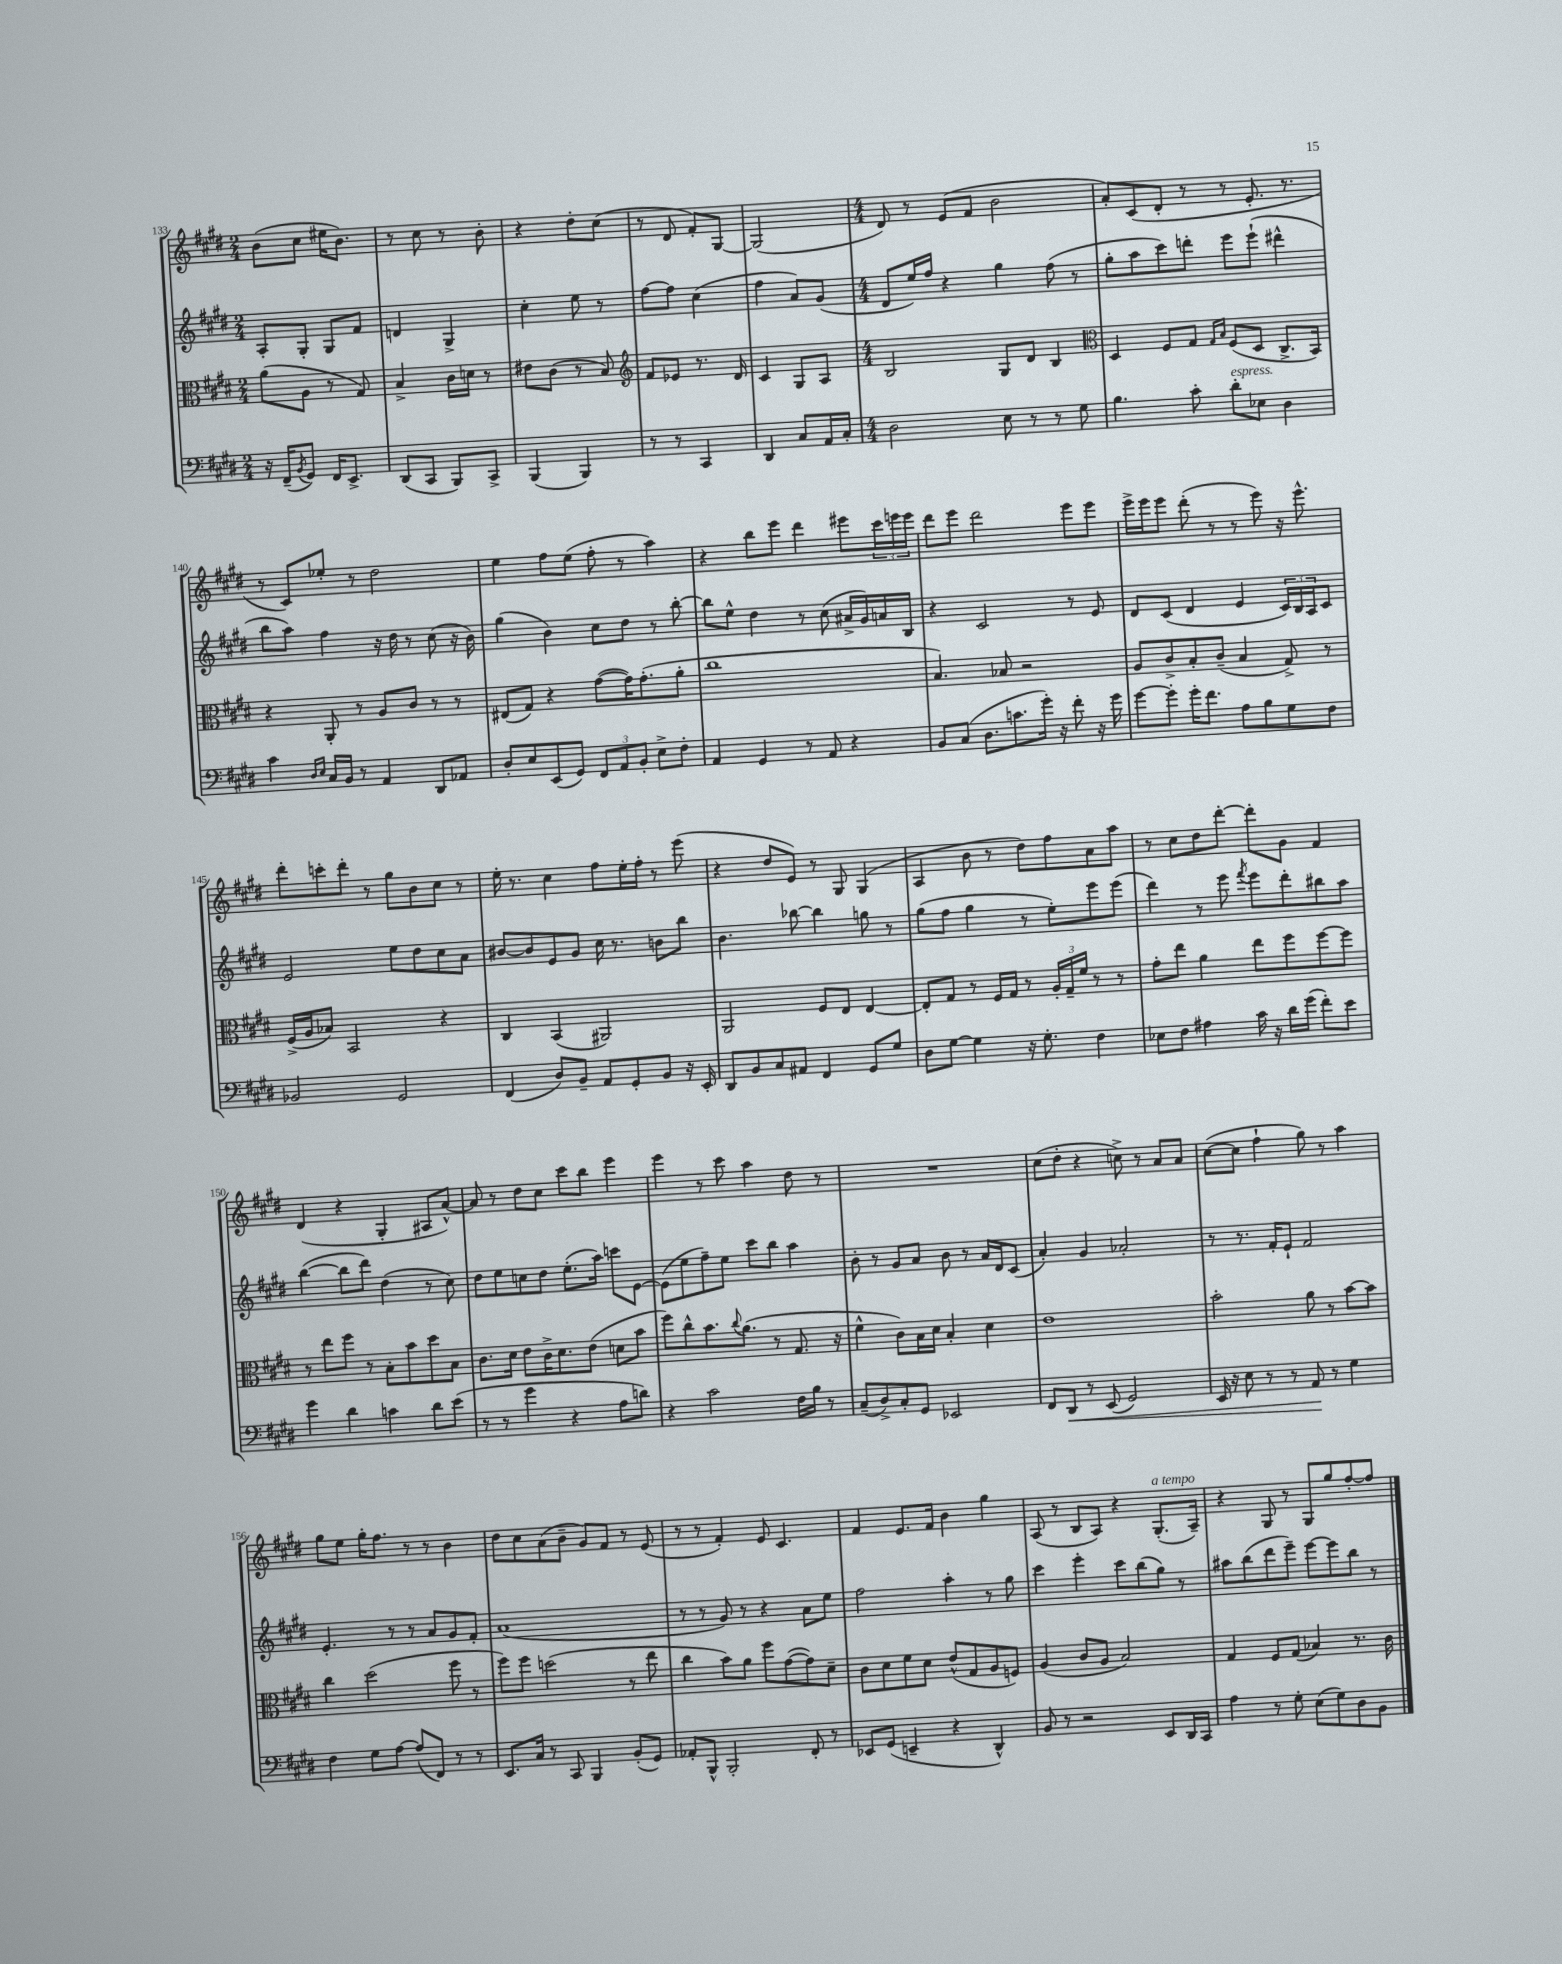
<<
\new StaffGroup <<
\new Staff = "s0" {
    \clef treble \key e \major \numericTimeSignature \time 2/4
    b'8( cis''8 eis''16 b'8.) |
    r8 cis''8 r8 b'8-. |
    r4 dis''8-. cis''8( |
    r8 dis'8 fis'8-.) gis8~ |
    gis2( |
    \numericTimeSignature \time 4/4 dis'8) r8 e'8( fis'8 b'2 |
    a'8-.) cis'8( dis'8-. r8 r8 e'8.-. r8. |
    r8 cis'8) ees''8-. r8 dis''2 |
    e''4 fis''8 e''8( fis''8-. r8 a''4) |
    r4 b''8 e'''8 dis'''4 eis'''8 \tuplet 3/2 { cis'''16 e'''16 e'''16 } |
    dis'''8 e'''8 dis'''2 e'''8 e'''8 |
    e'''16-> e'''16 e'''8 dis'''8-.( r8 r8 e'''8) r16 e'''8.-^ |
    dis'''8-. c'''8-. dis'''8-. r8 gis''8 b'8 cis''8 r8 |
    e''16-. r8. cis''4 fis''8 e''16-. fis''16-. r8 e'''8( |
    r4 dis''8 e'8) r8 gis8 gis4( |
    a4 b'8 r8 dis''8) fis''8 a'8 a''8 |
    r8 cis''8 dis''8 dis'''8~-. dis'''8-. gis'8 fis'4 |
    dis'4( r4 gis4-. ais8 a'8~-^) |
    a'8 r8 dis''8 cis''8 cis'''8 b''8 e'''4 |
    e'''4 r8 cis'''8 a''4 dis''8 r8 |
    R1 |
    cis''8( dis''8-. r4 c''8->) r8 a'8 a'8 |
    cis''8~( cis''8 fis''4-! gis''8) r8 a''4 |
    gis''8 e''8 gis''16-. fis''8. r8 r8 b'4 |
    dis''8 cis''8 a'8( b'8-- gis'8) fis'8 r8 e'8( |
    r8 r8 fis'4-.) e'8 cis'4. |
    fis'4 e'8. fis'16 b'4 gis''4 |
    a8( r8 b8 a8) r4 gis8.-.^\markup { \italic "a tempo" }( a16--) |
    r4 gis8 r8 gis8 gis''8 fis''8~-. fis''8 \bar "|." |
}
\new Staff = "s1" {
    \clef treble \key e \major \numericTimeSignature \time 2/4
    a8-. gis8-. gis8 fis'8 |
    d'4 gis4-> |
    cis''4-. e''8 r8 |
    fis''8~ fis''8 cis''4( |
    fis''4 a'8) gis'8( |
    \numericTimeSignature \time 4/4 dis'8 e''16) fis''16 r4 gis''4 fis''8( r8 |
    gis''8-. a''8 cis'''8) d'''8-. e'''8 e'''8-!( dis'''4-^ |
    b''8 a''8) fis''4 r16 dis''16 r8 cis''8( r16 b'16) |
    gis''4( b'4) cis''8 dis''8 r8 b''8~-. |
    b''8 e''8-^ dis''4 r8 cis''8( ais'16-> gis'16) a'16 b16 |
    r4 cis'2 r8 e'8 |
    dis'8 cis'8( dis'4 e'4 \tuplet 3/2 { cis'16) b16 a16 } cis'8 |
    e'2 e''8 dis''8 cis''8 a'8 |
    bis'8~ bis'8 e'8 gis'8 cis''16 r8. b'8 b''8 |
    b'4. bes''8~ bes''4 g''8 r8 |
    gis''8( fis''8 gis''4 r8 e''8-.) e'''8 e'''8( |
    dis'''4) r8 e'''8 \acciaccatura { fis'''8 } e'''8 dis'''8-. bis''8 a''8 |
    b''4~( b''8 dis'''8) dis''4( r8 cis''8) |
    dis''8 e''8 c''8 dis''8 e''8.-.( a''16) c'''8 e'8~ |
    e'8( e''8 fis''8--) e''8 cis'''8 b''8 a''4 |
    b'8-. r8 gis'8 a'8 b'8 r8 a'16 dis'16 cis'8( |
    a'4-.) gis'4 aes'2-. |
    r8 r8. fis'16-. e'8-! fis'2 |
    e'4.-. r8 r8 a'8 gis'8 fis'8-. |
    a'1( |
    r8 r8 gis'8) r8 r4 a'8 e''8 |
    fis''2 a''4-. r8 gis''8 |
    cis'''4 e'''4-. cis'''8 b''8( gis''8) r8 |
    ais''8 b''8( dis'''8 e'''8--) e'''8~ e'''8 b''8 r8 \bar "|." |
}
\new Staff = "s2" {
    \clef alto \key e \major \numericTimeSignature \time 2/4
    a'8( a8 r8 gis8) |
    b4-> cis'16 d'16 r8 |
    eis'8 cis'8( r8 b8) |
    \clef treble fis'8 ees'8 r8. dis'16 |
    cis'4 gis8 a8 |
    \numericTimeSignature \time 4/4 b2 gis8 dis'8 b4 |
    \clef alto dis4 fis8 gis8 \grace { gis16 b16 } fis8( dis8 cis8.-> b,16) |
    r4 a,8-. r8 a8 cis'8 r8 r8 |
    eis8( gis8) r4 gis'8~( gis'16) gis'8.-.( a'8-. |
    cis''1 |
    b4.) bes8 r2 |
    a8 cis'8-> b8-. cis'8--( b4 gis8->) r8 |
    fis16->( a16 bes8) b,2 r4 |
    cis4 b,4( ais,2) |
    a,2 fis8 e8 e4~ |
    e8-. gis8 r8 fis16 gis16 r8 \tuplet 3/2 { a16-. gis16-- fis'16 } r8 r8 |
    gis'8-. e''8 a'4 e''8 fis''8 fis''8~ fis''8 |
    r8 e''8 fis''8 r8 b8-. b'8 dis''8 b8 |
    cis'8. dis'16 e'8 cis'16-> dis'8. e'8( d'8 b'8 |
    fis''8) cis''8-^ b'8. \appoggiatura { cis''8 } a'8.( r8 gis8. r16 |
    fis'4-^ cis'8) b16 dis'16 b4-. dis'4 |
    e'1 |
    b'2-. a'8 r8 b'8~ b'8 |
    cis''4 dis''2( fis''8 r8 |
    fis''8) fis''8 d''2( r8 e''8 |
    cis''4 b'8) a'8 fis''8 gis'8~( gis'8) dis'8-- |
    cis'8 dis'8 fis'8 dis'8 e'8-^( gis8 a8 f8) |
    a4( cis'8 a8 b2) |
    gis4 fis8 gis8( bes4) r8. cis'16 \bar "|." |
}
\new Staff = "s3" {
    \clef bass \key e \major \numericTimeSignature \time 2/4
    r16 fis,16--( \acciaccatura { b,8 } gis,8) fis,16 e,8.-> |
    dis,8( cis,8 b,,8) cis,8-> |
    b,,4( b,,4) |
    r8 r8 cis,4 |
    dis,4 cis8 a,16 cis16-. |
    \numericTimeSignature \time 4/4 dis2 e8 r8 r8 gis8 |
    b4. cis'8-. dis'8-.^\markup { \italic "espress." } ees8 dis4 |
    cis'4 \grace { dis16 e16 } cis16 b,16 r8 a,4 dis,8 aes,8 |
    dis8-. e8 e,8( gis,8) \tuplet 3/2 { fis,8 a,8 b,8-. } e8-> fis8-. |
    a,4 gis,4 r8 a,8 r4 |
    b,8 cis8( dis8. c'8. gis'16-.) r16 fis'8-. r16 gis'16 |
    gis'8~ gis'8-. gis'16-. fis'8. a8 b8 gis8 fis8 |
    bes,2 gis,2 |
    fis,4( dis8) b,8-- a,8 gis,8-. b,8 r16 e,16-. |
    dis,8 b,8 cis8 ais,8 fis,4 gis,8 gis8 |
    dis8 gis8~ gis4 r16 gis8.-. fis4 |
    ees8 fis8 ais4 cis'16 r16 dis'16 gis'16( fis'8-.) e'8 |
    gis'4 dis'4 c'4 dis'8 e'8( |
    r8 r8 gis'4 r4 a8 d'8) |
    r4 cis'2 fis16 b16 r8 |
    cis8--( dis8->) cis8-. gis,8 ees,2 |
    fis,8 dis,8\< r8 e,8( gis,2) |
    e,16 r16 e8 r8 r8 a,8\! r8 gis4 |
    fis4 gis8 a8~ a8( fis,8) r8 r8 |
    e,8. cis16 r8 cis,8 b,,4 b,8-.( gis,8) |
    aes,8-. b,,8-^ b,,2-. fis,8-. r8 |
    ees,8 gis,8( e,4-- r4 dis,4-^) |
    b,8 r8 r2 e,8 dis,16 cis,16 |
    a4 r8 gis8-. e8( gis8) dis8 b,8 \bar "|." |
}
>>
>>
\layout { \context { \Score currentBarNumber = #133 } }
